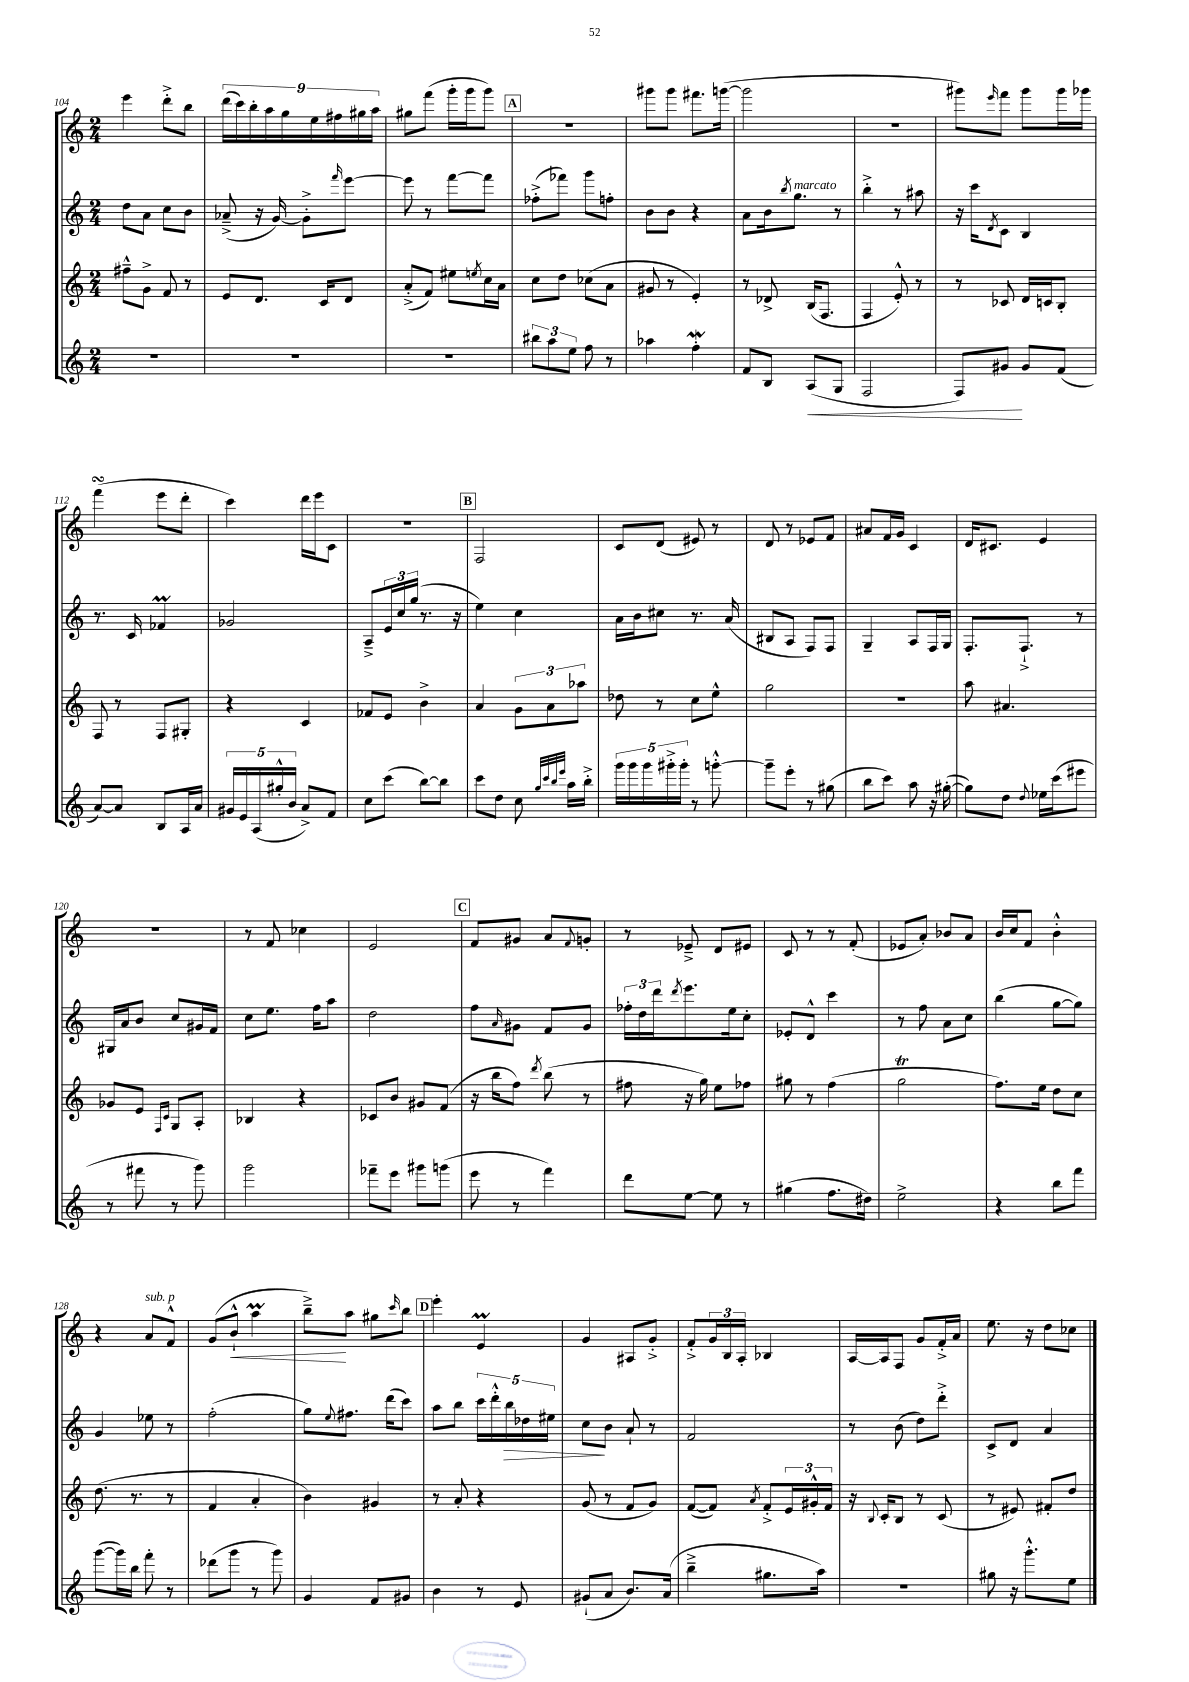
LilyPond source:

<<
\new StaffGroup <<
\new Staff = "s0" {
    \clef treble \key c \major \numericTimeSignature \time 2/4
    e'''4 d'''8-.-> b''8 |
    \tuplet 9/8 { d'''16( c'''16) b''16-. a''16 g''16 e''16 fis''16 gis''16 a''16 } |
    gis''8 f'''8( g'''16-. g'''16 g'''8) |
    \mark \markup { \box "A" } R2 |
    gis'''8 gis'''8 fis'''8. g'''16~( |
    g'''2 |
    R2 |
    gis'''8) \grace { e'''16 } f'''8 gis'''8 gis'''16 ges'''16 |
    f'''4\turn( e'''8 d'''8-. |
    c'''4) d'''16 e'''16 c'8 |
    R2 |
    \mark \markup { \box "B" } f2 |
    c'8 d'8( eis'8) r8 |
    d'8 r8 ees'8 f'8 |
    ais'8 f'16 g'16 c'4 |
    d'16 cis'8. e'4 |
    r2 |
    r8 f'8 ces''4 |
    e'2 |
    \mark \markup { \box "C" } f'8 gis'8 a'8 \appoggiatura { f'8 } g'8-. |
    r8 ees'8---> d'8 eis'8 |
    c'8 r8 r8 f'8-.( |
    ees'8 a'8-.) bes'8 a'8 |
    b'16 c''16 f'8 b'4-.-^ |
    r4 a'8^\markup { \italic "sub. p" } f'8-^ |
    g'8( b'8-!-^\< a''4\prall |
    b''8--->\!) a''8 gis''8 \grace { c'''16 } b''8 |
    \mark \markup { \box "D" } e'''4-. e'4\prall |
    g'4 ais8 g'8-.-> |
    f'8-.-> \tuplet 3/2 { g'16 b16 a16-. } bes4 |
    a16~ a16 f8 g'8 f'16-.-> a'16 |
    e''8. r16 d''8 ces''8 \bar "|." |
}
\new Staff = "s1" {
    \clef treble \key c \major \numericTimeSignature \time 2/4
    d''8 a'8 c''8 b'8 |
    aes'8--->( r16 g'16~) g'8-.-> \grace { f'''16 } e'''8~ |
    e'''8 r8 f'''8~ f'''8 |
    \mark \markup { \box "A" } fes''8-.->( fes'''8) g'''8 f''8-. |
    b'8 b'8 r4 |
    a'8 b'16 \acciaccatura { b''8 } g''8.^\markup { \italic "marcato" } r8 |
    b''4-.-> r8 ais''8 |
    r16 c'''16 \acciaccatura { d'8 } c'8 b4 |
    r8. c'16 fes'4\prall |
    ges'2 |
    a8---> \tuplet 3/2 { e'16 c''16 g''16( } r8. r16 |
    \mark \markup { \box "B" } e''4) c''4 |
    a'16 b'16 cis''8 r8. a'16( |
    bis8 a8 f8) f8 |
    g4-- a8 f16 g16 |
    f8.-. f8.-!-> r8 |
    gis16 a'16 b'8 c''8 gis'16 f'16 |
    c''8 e''8. f''16 a''8 |
    d''2 |
    \mark \markup { \box "C" } f''8 \grace { a'16 } gis'8 f'8 gis'8 |
    \tuplet 3/2 { fes''16-. d''16 d'''16 } \acciaccatura { d'''8 } e'''8. e''16 c''8-. |
    ees'8-. d'8-^ c'''4 |
    r8 f''8 a'8 c''8 |
    b''4( g''8~ g''8) |
    g'4 ees''8 r8 |
    f''2-.( |
    g''8) \appoggiatura { e''8 } fis''8. d'''16( c'''8) |
    \mark \markup { \box "D" } a''8 b''8 \tuplet 5/4 { c'''16 d'''16-.-^ b''16\> des''16 eis''16 } |
    c''8\! b'8 a'8-! r8 |
    f'2 |
    r8 b'8( d''8) d'''8-.-> |
    c'8-> d'8 a'4 \bar "|." |
}
\new Staff = "s2" {
    \clef treble \key c \major \numericTimeSignature \time 2/4
    fis''8---^ g'8-> f'8 r8 |
    e'8 d'8. c'16 d'8 |
    a'8-.->( f'8) eis''8 \acciaccatura { e''8 } c''16 a'16 |
    \mark \markup { \box "A" } c''8 d''8 ces''8( a'8 |
    gis'8 r8 e'4-.) |
    r8 des'8-> b16( f8. |
    f4 e'8-.-^) r8 |
    r8 ces'8 d'16 c'16 b8-. |
    f8 r8 f8 gis8-. |
    r4 c'4 |
    fes'8 e'8 b'4-> |
    \mark \markup { \box "B" } a'4 \tuplet 3/2 { g'8 a'8 aes''8 } |
    des''8 r8 c''8 e''8-^ |
    g''2 |
    R2 |
    a''8 ais'4. |
    ges'8 e'8 \grace { f16 c'16 } g8 a8-. |
    bes4 r4 |
    ces'8 b'8 gis'8 f'8( |
    \mark \markup { \box "C" } r16 b''16 f''8) \acciaccatura { d'''8 } b''8( r8 |
    fis''8 r16 g''16) e''8 fes''8 |
    gis''8 r8 f''4( |
    g''2\trill |
    f''8.) e''16 d''8 c''8 |
    d''8.( r8. r8 |
    f'4 a'4-. |
    b'4) gis'4 |
    \mark \markup { \box "D" } r8 a'8-. r4 |
    g'8( r8 f'8 g'8) |
    f'8~( f'8) \acciaccatura { a'8 } f'8-.-> \tuplet 3/2 { e'16 gis'16-.-^ f'16 } |
    r16 \appoggiatura { b8 } c'16-. b8 r8 c'8( |
    r8 eis'8) fis'8-. d''8 \bar "|." |
}
\new Staff = "s3" {
    \clef treble \key c \major \numericTimeSignature \time 2/4
    R2 |
    R2 |
    R2 |
    \mark \markup { \box "A" } \tuplet 3/2 { bis''8 a''8 e''8 } f''8 r8 |
    aes''4 f''4-.\mordent |
    f'8 b8 a8\<( g8 |
    f2 |
    f8) gis'8\! gis'8 f'8( |
    a'8~) a'8 b8 a16 a'16 |
    \tuplet 5/4 { gis'16 e'16 a16( gis''16-.-^ b'16 } a'8->) f'8 |
    c''8 c'''8( b''8~) b''8 |
    \mark \markup { \box "B" } c'''8 d''8 c''8 \grace { g''32 c'''32 b''32 e'''32 } a''16 b''16-.-> |
    \tuplet 5/4 { g'''16 g'''16 g'''16 gis'''16-.-> gis'''16-. } r8 g'''8~-.-^ |
    g'''8-- e'''8-. r8 gis''8( |
    b''8 c'''8) a''8 r16 gis''16~-.( |
    gis''8) d''8 \appoggiatura { d''8 } ees''16 c'''16( eis'''8 |
    r8 fis'''8 r8 g'''8) |
    g'''2 |
    fes'''8-- e'''8 gis'''8 g'''8( |
    \mark \markup { \box "C" } e'''8 r8 f'''4) |
    d'''8 e''8~ e''8 r8 |
    gis''4( f''8. dis''16) |
    e''2-> |
    r4 b''8 f'''8 |
    g'''8~( g'''16) b''16 f'''8-. r8 |
    des'''8( g'''8 r8 g'''8) |
    g'4 f'8 gis'8 |
    \mark \markup { \box "D" } b'4 r8 e'8 |
    gis'8-!( a'8 b'8.) a'16( |
    b''4---> gis''8. a''16) |
    R2 |
    gis''8 r16 g'''8.-.-^ e''8 \bar "|." |
}
>>
>>
\layout { \context { \Score currentBarNumber = #104 } }
